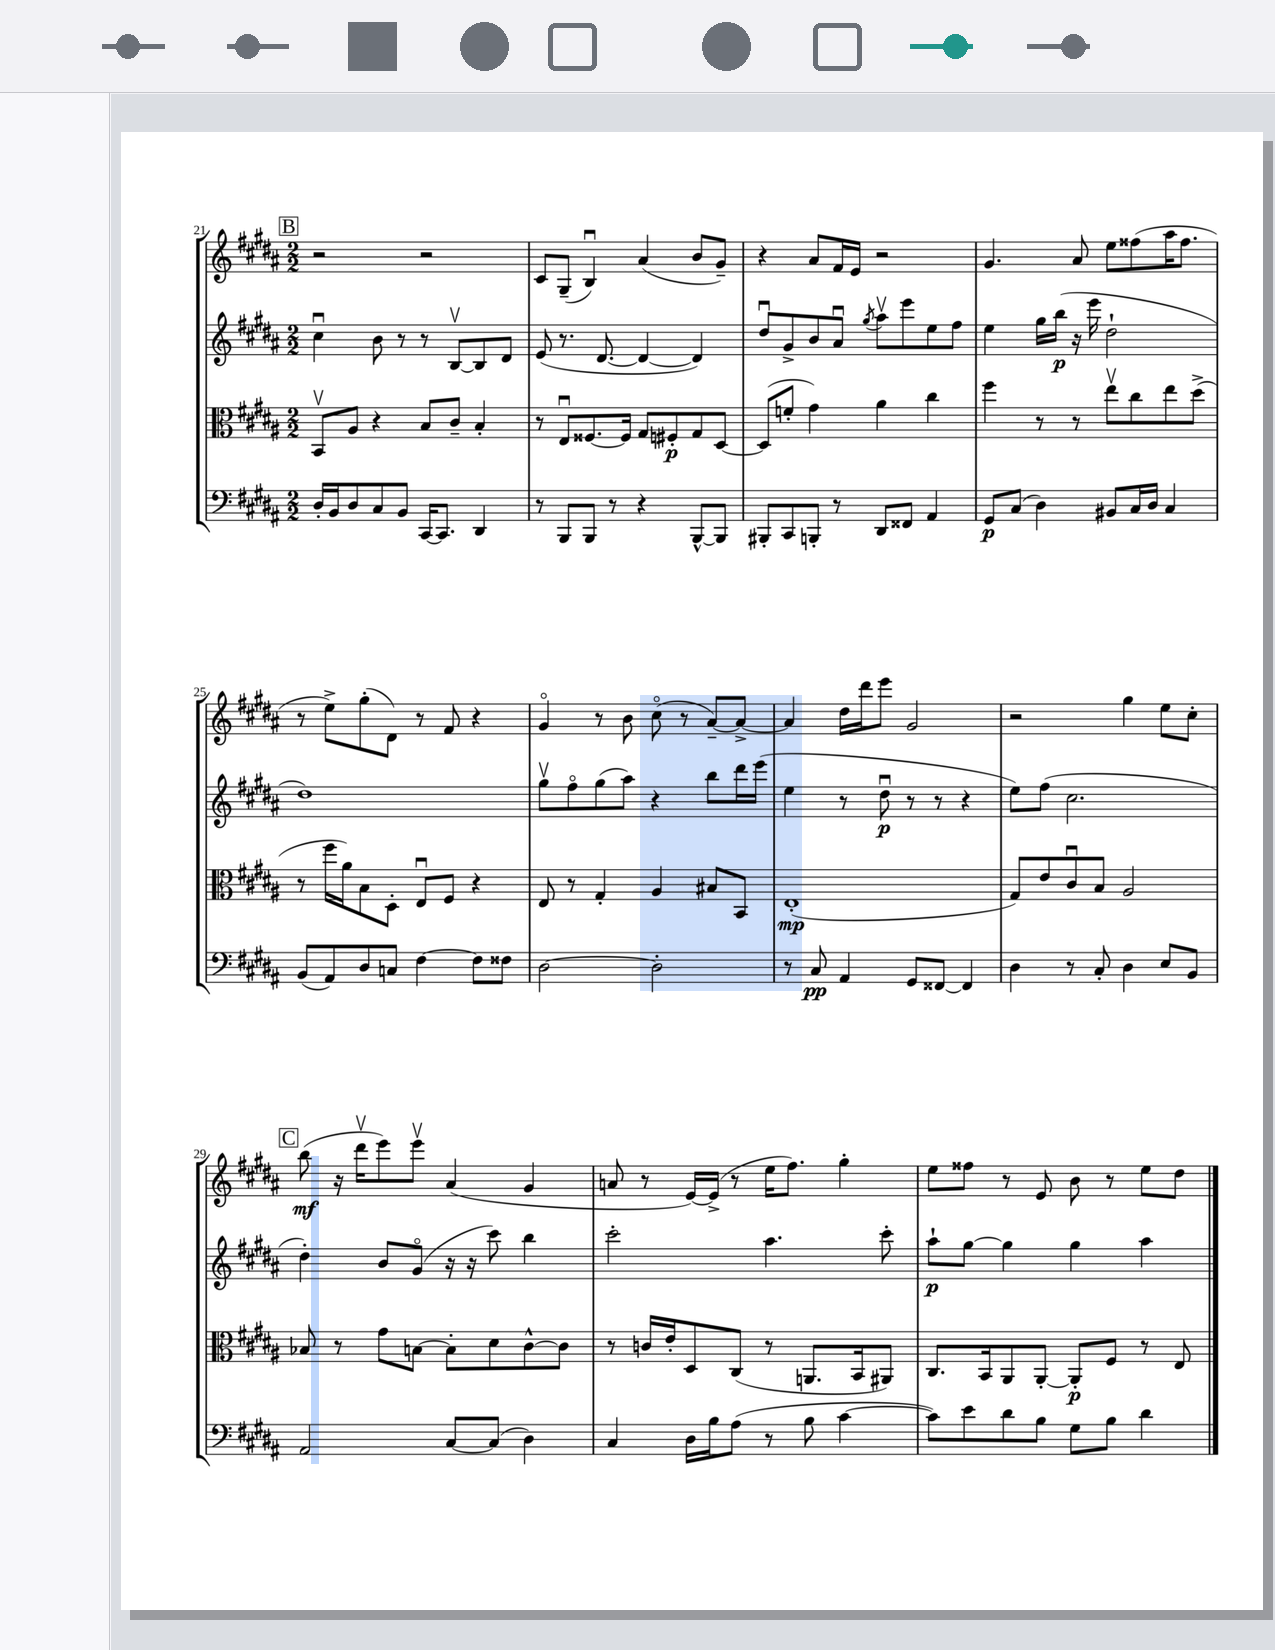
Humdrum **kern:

**kern	**kern	**kern	**kern
*staff4	*staff3	*staff2	*staff1
*clefF4	*clefC3	*clefG2	*clefG2
*k[f#c#g#d#a#]	*k[f#c#g#d#a#]	*k[f#c#g#d#a#]	*k[f#c#g#d#a#]
*M2/2	*M2/2	*M2/2	*M2/2
16D#'	8BBv	4cc#u	2r
16BB	.	.	.
8D#	8A#	.	.
8C#	4r	8b	.
8BB	.	8r	.
[16CC#	8B	8r	2r
8.CC#]	.	.	.
.	8c#~	[8Bv	.
4DD#	4B'	8B]	.
.	.	8d#	.
=	=	=	=
8r	8r	(8e	8c#
8BBB	8Eu	8.r	(8G#~
8BBB	[8.F##	.	4Bu)
.	.	[8.d#	.
8r	.	.	.
.	16F##]	.	.
4r	8G#	4d#_	(4a#
.	8F#'	.	.
[8BBB^^	8G#	4d#])	8b
8BBB]	[8D#	.	8g#~)
=	=	=	=
8BBB#'	(8D#]	8dd#u	4r
8CC#	8f'	8g#^	.
8BBB'	4g#)	8b	8a#
8r	.	8a#u	16f#
.	.	.	16e
.	.	8qgg#	.
8DD#	4a#	8aa#v	2r
8FF##	.	8eee	.
4AA#	4cc#	8ee	.
.	.	8ff#	.
=	=	=	=
8GG#	4ff#	4ee	4.g#
(8C#	.	.	.
4D#)	8r	16gg#	.
.	.	(16bb	.
.	8r	16r	8a#
.	.	16eee	.
8BB#	8eev	2dd#`	8ee
16C#	8cc#	.	(8ff##
16D#	.	.	.
4C#	8ee	.	16aa#
.	.	.	8.ff##
.	(8dd#^	.	.
=	=	=	=
(8BB	8r	1dd#)	8r
8AA#)	16ff#	.	8ee^)
.	16a#)	.	.
8D#	8B	.	(8gg#'
8C	8D#'	.	8d#)
[4F#	8Eu	.	8r
.	8F#	.	8f#
8F#]	4r	.	4r
8F##	.	.	.
=	=	=	=
[2D#	8E	8gg#v	4g#o
.	8r	8ff#o	.
.	4G#'	(8gg#	8r
.	.	8aa#)	8b
2D#']	4A#	4r	(8cc#o
.	.	.	8r
.	8B#	8bb	[8a#~)
.	8BB	16ddd#	8a#^_
.	.	(16eee	.
=	=	=	=
8r	(1E'	4ee	4a#]
8C#	.	.	.
4AA#	.	8r	16dd#
.	.	.	16ddd#
.	.	8dd#u	8eee
8GG#	.	8r	2g#
[8FF##	.	8r	.
4FF##]	.	4r	.
=	=	=	=
4D#	8G#)	8ee)	2r
.	8e	(8ff#	.
8r	8c#u	2.cc#	.
8C#'	8B	.	.
4D#	2A#	.	4gg#
8E	.	.	8ee
8BB	.	.	8cc#'
=	=	=	=
2AA#	8B-	4dd#')	(8bb
.	8r	.	16r
.	.	.	16ddd#v
.	8g#	8b	8eee)
.	[8B	(8g#o	8eeev
[8C#	8B']	16r	(4a#
.	.	16r	.
(8C#]	8d#	8ccc#)	.
4D#)	[8c#^^	4bb	4g#
.	8c#]	.	.
=	=	=	=
4C#	8r	2ccc#'	8a
.	16c	.	8r
.	16e'	.	.
16D#	8D#	.	[16e)
16B	.	.	(16e^]
(8A#	(8C#	.	8r
8r	8r	4.aa#	16ee
.	.	.	8.ff#)
8B	8.AA	.	.
[4c#	.	.	4gg#'
.	16BB	.	.
.	8AA#)	8ccc#'	.
=	=	=	=
8c#])	8.C#	8aa#`	8ee
8e	.	[8gg#	8ff##
.	16BB	.	.
8d#	8AA#	4gg#]	8r
8B	[8AA#'	.	8e
8G#	8AA#']	4gg#	8b
8B	8F#	.	8r
4d#	8r	4aa#	8ee
.	8E	.	8dd#
==	==	==	==
*-	*-	*-	*-
